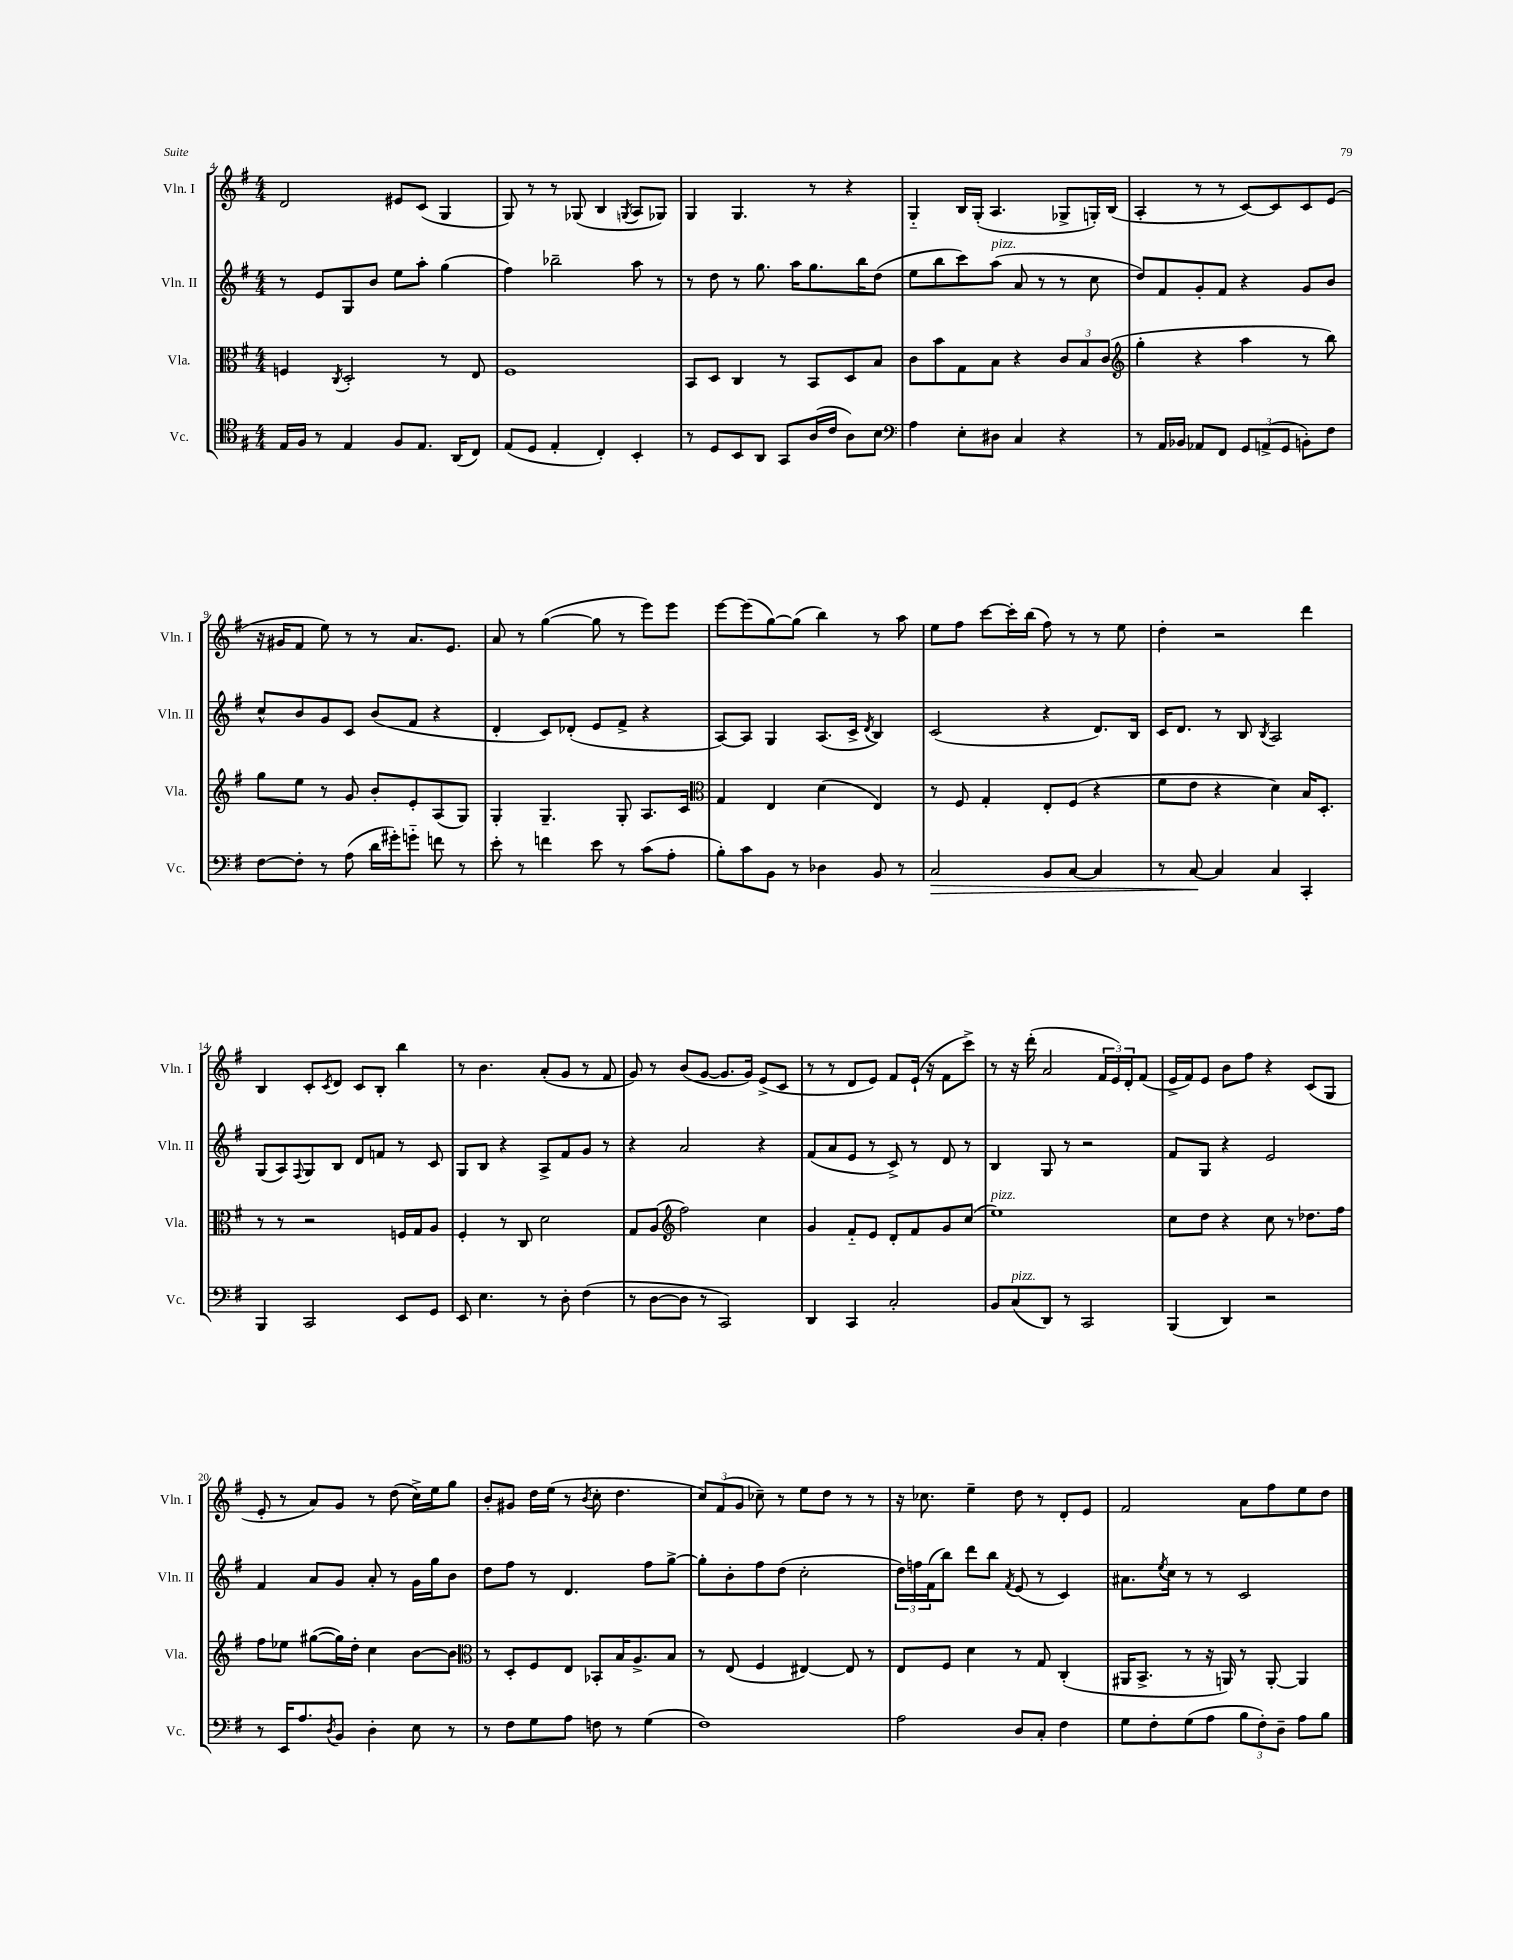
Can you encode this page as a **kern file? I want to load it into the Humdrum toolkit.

**kern	**dynam	**kern	**kern	**kern
*part4	*part4	*part3	*part2	*part1
*staff4	*staff4	*staff3	*staff2	*staff1
*I"Vc.	*	*I"Vla.	*I"Vln. II	*I"Vln. I
*I'Vc.	*	*I'Vla.	*I'Vln. II	*I'Vln. I
*clefC4	*	*clefC3	*clefG2	*clefG2
*k[f#]	*	*k[f#]	*k[f#]	*k[f#]
*M4/4	*	*M4/4	*M4/4	*M4/4
=4	=4	=4	=4	=4
16E/LL	.	4Fn/	8r	2d/
16F#/JJ	.	.	.	.
8r	.	.	8e/L	.
.	.	8qC/	.	.
4E/	.	2D'/	8G/	.
.	.	.	8b/J	.
8F#/L	.	.	8ee\L	8e#X/L
8.E/J	.	.	8aa'\J	(8c/J
.	.	8r	(4gg\	4G/
(16AA/KL	.	.	.	.
8C/J)	.	8E/	.	.
=5	=5	=5	=5	=5
(8E/L	.	1F#	4ff#\)	8G/)
8D/J	.	.	.	8r
4E'/	.	.	2bb-X~\	8r
.	.	.	.	(8G-X/
4C'/)	.	.	.	4B/
.	.	.	.	8qGn/
4BB'/	.	.	8aa\	8A/L
.	.	.	8r	8G-X/J)
=6	=6	=6	=6	=6
8r	.	8BB/L	8r	4G/
8D/L	.	8D/J	8dd\	.
8BB/	.	4C/	8r	4.G/
8AA/J	.	.	8.gg\	.
8GG/L	.	8r	.	.
.	.	.	16aa\KL	.
(16A/L	.	8BB/L	8.gg\	8r
16c/JJ	.	.	.	.
8A\L)	.	8D/	.	4r
.	.	.	16bb\K	.
8B\J	.	8B/J	(8dd\J	.
=7	=7	=7	=7	=7
*clefF4	*	*	*	*
4A\	.	8c\L	8ee\L	4G/
.	.	8b\	8bb\	.
8E'\L	.	8G\	8ccc\)	16B/LL
.	.	.	.	(16G'/JJ
!	!	!	!LO:TX:a:i:t=pizz.	!
8D#X\J	.	8B\J	(8aa\J	4.A/
4C/	.	4r	8a/	.
.	.	.	8r	.
4r	.	12c/L	8r	8G-X^/L
.	.	12B/	.	.
.	.	.	8cc\	16Gn'/L)
.	.	(12c/J	.	.
.	.	.	.	(16B/JJ
=8	=8	=8	=8	=8
*	*	*clefG2	*	*
8r	.	4gg'\	8dd/L)	4A'/
16AA/LL	.	.	8f#/	.
16BB-X/JJ	.	.	.	.
8AA-X/L	.	4r	8g'/	8r
8FF#/J	.	.	8f#/J	8r
12GG/L	.	4aa\	4r	[8c/L)
(12AAn^/	.	.	.	.
.	.	.	.	8c/]
12GG/J	.	.	.	.
8BBn'\L)	.	8r	8g/L	8c/
8F#\J	.	8bb\)	8b/J	(8e/J
!!LO:LB:g=z
=9	=9	=9	=9	=9
[8F#\L	.	8gg\L	8cc^^/L	16r
.	.	.	.	16g#X/KL
8F#'\J]	.	8ee\J	8b/	8f#/J
8r	.	8r	8g/	8ee\)
(8A\	.	8g/	8c/J	8r
16d\LL	.	8b'/L	(8b/L	8r
16g#X'\J)	.	.	.	.
8gn\J	.	8e'/	8f#/J	8.a/L
8fn\	.	(8A/	4r	.
.	.	.	.	8.e/J
8r	.	8G/J)	.	.
=10	=10	=10	=10	=10
8e'\	.	4G'/	4d'/	8a/
8r	.	.	.	8r
4fn\	.	4.G~/	8c/L)	([4gg\
.	.	.	(8d-X'/J	.
8e\	.	.	8e/L	8gg\]
8r	.	8G'/	8f#^/J	8r
(8c\L	.	8.A/L	4r	8eee\L)
8A'\J	.	.	.	8eee\J
.	.	16c/Jk	.	.
=11	=11	=11	=11	=11
*	*	*clefC3	*	*
8B'\L)	.	4G/	[8A/L)	[8eee\L
8c\	.	.	8A/J]	(8eee\]
8BB\J	.	4E/	4G/	[8gg\)
8r	.	.	.	(8gg\J]
4D-X\	.	(4d\	(8.A/L	4bb\)
.	.	.	16c^/Jk	.
.	.	.	8qd/	.
8BB/	.	4E/)	4B/)	8r
8r	.	.	.	8aa\
=12	=12	=12	=12	=12
!	!LO:HP:b	!	!	!
2C/	>	8r	(2c/	8ee\L
.	.	8F#/	.	8ff#\J
.	.	4G'/	.	[8ccc\L
.	.	.	.	16ccc'\L]
.	.	.	.	(16bb\JJ
8BB/L	.	8E'/L	4r	8ff#\)
[8C/J	.	(8F#/J	.	8r
4C/]	.	4r	8.d/L)	8r
.	.	.	.	8ee\
.	.	.	16B/Jk	.
=13	=13	=13	=13	=13
8r	.	8f#\L	16c/KL	4dd'\
.	.	.	8.d/J	.
[8C/	.	8e\J	.	.
4C/]	]	4r	8r	2r
.	.	.	8B/	.
.	.	.	8qB/	.
4C/	.	4d\)	2A/	.
4CC'/	.	16B/KL	.	4ddd\
.	.	8.D'/J	.	.
!!LO:LB:g=z
=14	=14	=14	=14	=14
4BBB/	.	8r	(8G/L	4B/
.	.	8r	8A/)	.
.	.	.	8qqF#/	.
2CC/	.	2r	8G/	8c'/L
.	.	.	.	8qc/
.	.	.	8B/J	8d/J
.	.	.	8d/L	8c/L
.	.	.	8fn/J	8B'/J
8EE/L	.	16Fn/LL	8r	4bb\
.	.	16G/J	.	.
8GG/J	.	8A/J	8c/	.
=15	=15	=15	=15	=15
8EE/	.	4F#'/	8G/L	8r
4.E\	.	.	8B/J	4.b\
.	.	8r	4r	.
.	.	8C/	.	.
8r	.	2d\	8A^/L	(8a'/L
8D'\	.	.	8f#/	8g/J
(4F#\	.	.	8g/J	8r
.	.	.	8r	8f#/
=16	=16	=16	=16	=16
8r	.	8G/L	4r	8g/)
[8D\L	.	(8A/J	.	8r
*	*	*clefG2	*	*
8D\J]	.	2ff#\)	2a/	(8b/L
8r	.	.	.	[8g/J
2CC/)	.	.	.	8.g/L]
.	.	.	.	16g/Jk)
.	.	4cc\	4r	(8e^/L
.	.	.	.	8c/J
=17	=17	=17	=17	=17
4DD/	.	4g/	(8f#/L	8r
.	.	.	8a/	8r
4CC/	.	8f#/L	8e/J	8d/L
.	.	8e/J	8r	8e/J)
2C'/	.	8d'/L	8c^/)	8f#/L
.	.	8f#/	8r	(16e`/Jk
.	.	.	.	16r
.	.	8g/	8d/	8f#\L
.	.	(8cc/J	8r	8ccc^\J)
=18	=18	=18	=18	=18
!	!	!LO:TX:a:i:t=pizz.	!	!
8BB/L	.	1ee)	4B/	8r
!LO:TX:a:i:t=pizz.	!	!	!	!
(8C/	.	.	.	16r
.	.	.	.	(16ddd'\
8DD/J)	.	.	8G/	2a/
8r	.	.	8r	.
2CC/	.	.	2r	.
.	.	.	.	24f#/LL
.	.	.	.	24e/)
.	.	.	.	24d'/J
.	.	.	.	(8f#/J
=19	=19	=19	=19	=19
(4BBB/	.	8cc\L	8f#/L	16e^/LL
.	.	.	.	16f#/J)
.	.	8dd\J	8G/J	8e/J
4DD/)	.	4r	4r	8b\L
.	.	.	.	8ff#\J
2r	.	8cc\	2e/	4r
.	.	8r	.	.
.	.	8.dd-X\L	.	(8c/L
.	.	.	.	8G/J
.	.	16ff#\Jk	.	.
!!LO:LB:g=z
=20	=20	=20	=20	=20
8r	.	8ff#\L	4f#/	8e'/
16EE/KL	.	8ee-X\J	.	8r
8.A/	.	.	.	.
.	.	([8gg#X\L	8a/L	8a/L)
8qD/	.	.	.	.
8BB/J	.	16gg#\L])	8g/J	8g/J
.	.	16dd'\JJ	.	.
4D'\	.	4cc\	8a'/	8r
.	.	.	8r	(8dd\
8E\	.	[8b\L	16g\LL	16cc^\LL)
.	.	.	16gg\J	16ee\J
8r	.	8b\J]	8b\J	8gg\J
=21	=21	=21	=21	=21
*	*	*clefC3	*	*
8r	.	8r	8dd\L	8b'/L
8F#\L	.	8D'/L	8ff#\J	8g#X/J
8G\	.	8F#/	8r	16dd\LL
.	.	.	.	(16ee\JJ
8A\J	.	8E/J	4.d/	8r
.	.	.	.	8qb/
8Fn\	.	8BB-X'/L	.	8cc'\
8r	.	16B/K	.	4.dd\
.	.	8.A^/	.	.
(4G\	.	.	8ff#\L	.
.	.	8B/J	[8gg^\J	.
=22	=22	=22	=22	=22
1F#)	.	8r	8gg'\L]	12cc/L)
.	.	.	.	(12f#/
.	.	(8E/	8b'\	.
.	.	.	.	12g/J
.	.	4F#/	8ff#\	8cc-X~\)
.	.	.	(8dd\J	8r
.	.	[4E#X/)	2cc'\	8ee\L
.	.	.	.	8dd\J
.	.	8E#/]	.	8r
.	.	8r	.	8r
=23	=23	=23	=23	=23
2A\	.	8E/L	24dd\LL)	16r
.	.	.	24ffn\	.
.	.	.	.	8.cc-X\
.	.	.	(24f#\J	.
.	.	8F#/J	8bb\J)	.
.	.	4d\	8ddd\L	4ee~\
.	.	.	8bb\J	.
.	.	.	8qf#/	.
8D/L	.	8r	(8e/	8dd\
8C'/J	.	8G/	8r	8r
4F#\	.	(4C'/	4c/)	8d'/L
.	.	.	.	8e/J
=24	=24	=24	=24	=24
8G\L	.	16AA#X/KL	8.a#X\L	2f#/
.	.	8.BB^/J	.	.
8F#'\	.	.	.	.
.	.	.	8qee/	.
.	.	.	16cc\Jk	.
(8G\	.	8r	8r	.
8A\J	.	16r	8r	.
.	.	16AAn/)	.	.
12B\L	.	8r	2c/	8a\L
12F#'\)	.	.	.	.
.	.	[8AA'/	.	8ff#\
12D~\J	.	.	.	.
8A\L	.	4AA/]	.	8ee\
8B\J	.	.	.	8dd\J
==	==	==	==	==
*-	*-	*-	*-	*-
